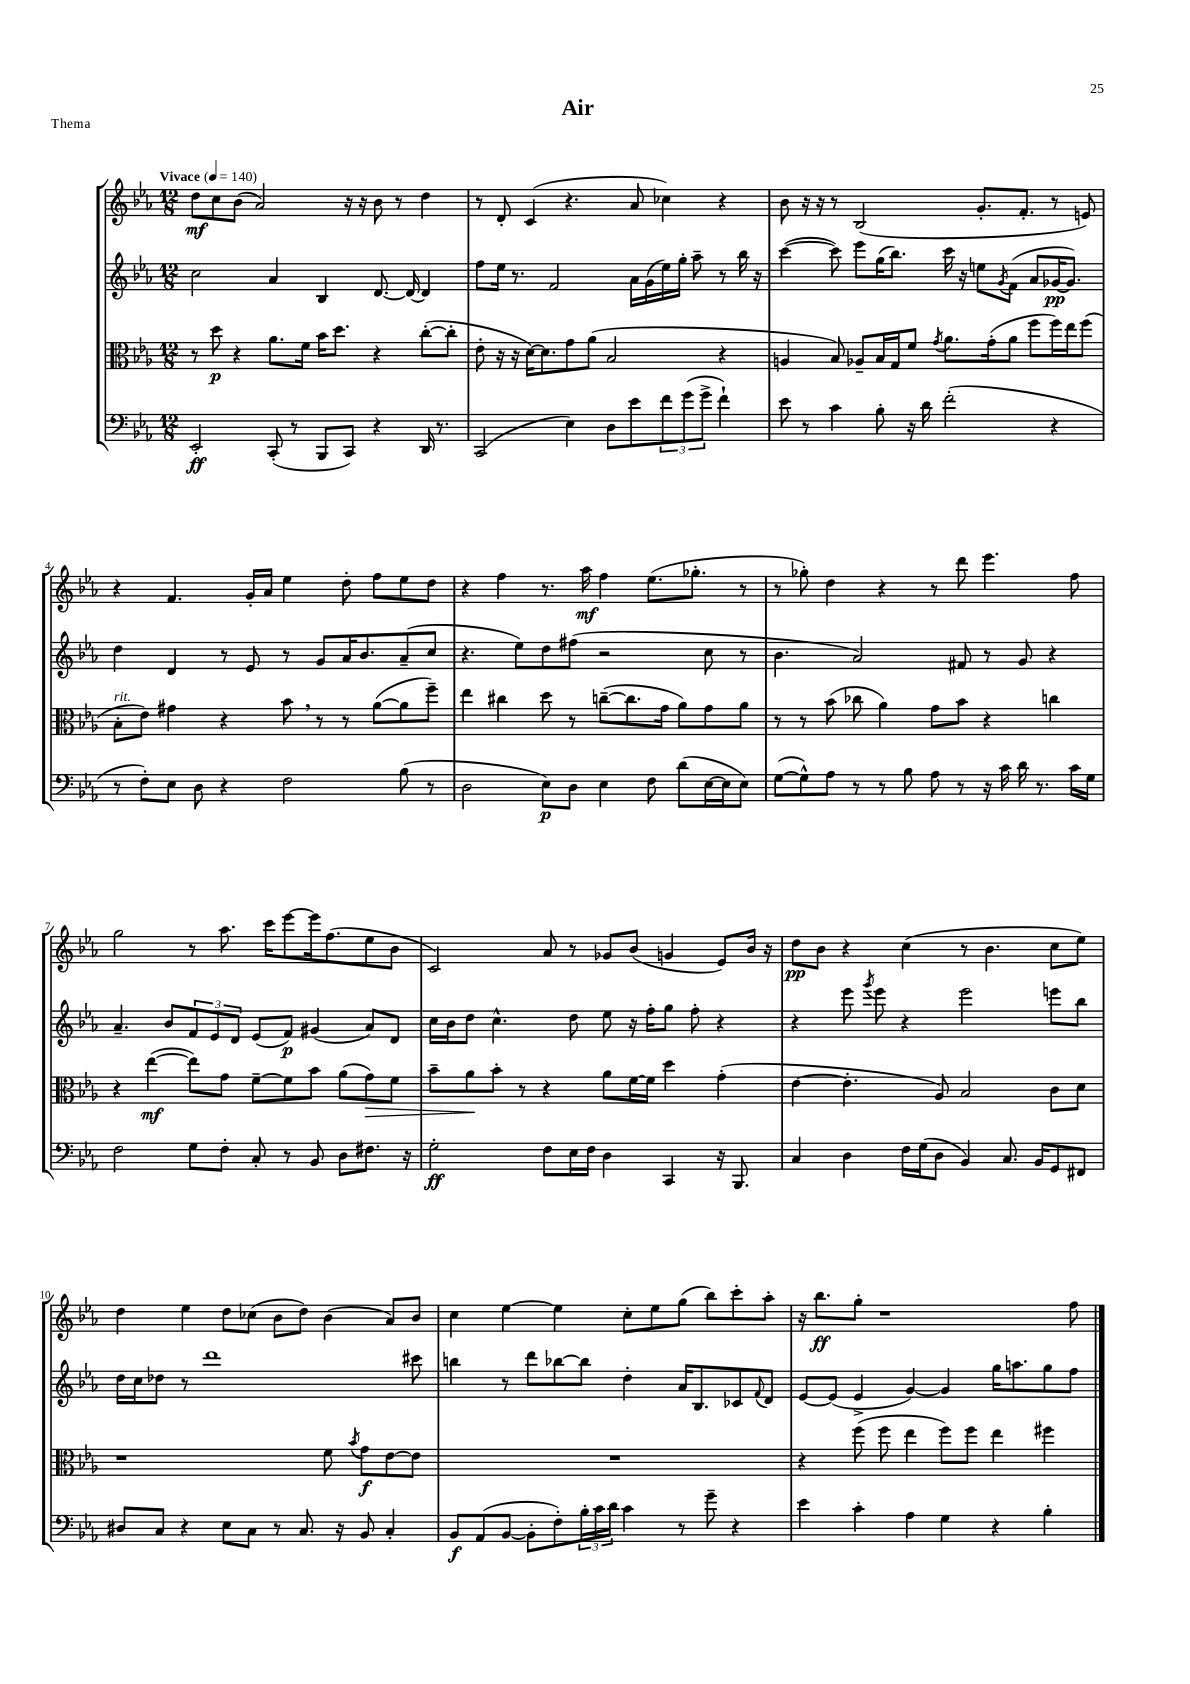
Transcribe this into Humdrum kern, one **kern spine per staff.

**kern	**dynam	**kern	**dynam	**kern	**dynam	**kern	**dynam
*part4	*part4	*part3	*part3	*part2	*part2	*part1	*part1
*staff4	*staff4	*staff3	*staff3	*staff2	*staff2	*staff1	*staff1
*clefF4	*	*clefC3	*	*clefG2	*	*clefG2	*
*k[b-e-a-]	*	*k[b-e-a-]	*	*k[b-e-a-]	*	*k[b-e-a-]	*
*M12/8	*	*M12/8	*	*M12/8	*	*M12/8	*
*MM140	*	*MM140	*	*MM140	*	*MM140	*
=1	=1	=1	=1	=1	=1	=1	=1
!	!	!	!	!	!	!LO:TX:a:B:t=Vivace	!
2EE-'/	ff	8r	.	2cc\	.	8dd\L	mf
.	.	8dd\	p	.	.	8cc\	.
.	.	4r	.	.	.	(8b-\J	.
.	.	.	.	.	.	2a-/)	.
(8CC'/	.	8.a-\L	.	4a-/	.	.	.
8r	.	.	.	.	.	.	.
.	.	16f\Jk	.	.	.	.	.
8BBB-/L	.	16b-\KL	.	4B-/	.	.	.
.	.	8.dd\J	.	.	.	.	.
8CC/J)	.	.	.	.	.	16r	.
.	.	.	.	.	.	16r	.
4r	.	4r	.	[8.d/	.	8b-\	.
.	.	.	.	.	.	8r	.
.	.	.	.	16d/_	.	.	.
16DD/	.	([8cc'\L	.	4d/]	.	4dd\	.
8.r	.	.	.	.	.	.	.
.	.	8cc'\J]	.	.	.	.	.
=2	=2	=2	=2	=2	=2	=2	=2
(2CC/	.	8e-'\	.	8ff\L	.	8r	.
.	.	16r	.	16ee-\Jk	.	8d'/	.
.	.	16r	.	8.r	.	.	.
.	.	[16d\KL)	.	.	.	(4c/	.
.	.	8.d\]	.	.	.	.	.
.	.	.	.	2f/	.	.	.
4E-\)	.	8g\	.	.	.	4.r	.
.	.	(8a-\J	.	.	.	.	.
8D\L	.	2B-/	.	.	.	.	.
8e-\	.	.	.	16a-\LL	.	8a-/	.
.	.	.	.	(16g\	.	.	.
12f\	.	.	.	16ee-\)	.	4cc-X\)	.
.	.	.	.	16gg'\JJ	.	.	.
(12g\	.	.	.	.	.	.	.
.	.	.	.	8aa-~\	.	.	.
12g^\J	.	.	.	.	.	.	.
4f`\)	.	4r	.	8r	.	4r	.
.	.	.	.	16bb-\	.	.	.
.	.	.	.	16r	.	.	.
=3	=3	=3	=3	=3	=3	=3	=3
8e-\	.	4An/	.	([4ccc\	.	8b-\	.
8r	.	.	.	.	.	16r	.
.	.	.	.	.	.	16r	.
4c\	.	8B-/)	.	8ccc\])	.	8r	.
.	.	8A-X~/L	.	8eee-\L	.	(2B-/	.
8B-'\	.	16B-/L	.	(16gg\K	.	.	.
.	.	16G/J	.	8.bb-\J)	.	.	.
16r	.	8f/J	.	.	.	.	.
16d\	.	.	.	.	.	.	.
.	.	8qg/	.	.	.	.	.
(2f'\	.	8.a-\L	.	16ccc\	.	.	.
.	.	.	.	16r	.	.	.
.	.	.	.	8een\L	.	8.g'/L	.
.	.	(16g'\k	.	.	.	.	.
.	.	.	.	8qg/	.	.	.
.	.	8a-\J	.	(8f\J	.	.	.
.	.	.	.	.	.	8.f'/J	.
.	.	8ff\L	.	8a-/L	.	.	.
4r	.	16ff\L)	.	[16g-X/K	pp	8r	.
.	.	16ee-\J	.	8.g-/J])	.	.	.
.	.	(8ff\J	.	.	.	8en/)	.
!!LO:LB:g=z
=4	=4	=4	=4	=4	=4	=4	=4
!	!	!LO:TX:a:i:t=rit.	!	!	!	!	!
8r	.	8B-'\L	.	4dd\	.	4r	.
8F'\L)	.	8e-\J)	.	.	.	.	.
8E-\J	.	4g#X\	.	4d/	.	4.f/	.
8D\	.	.	.	.	.	.	.
4r	.	4r	.	8r	.	.	.
.	.	.	.	8e-/	.	16g'/LL	.
.	.	.	.	.	.	16a-/JJ	.
2F\	.	8b-,\	.	8r	.	4ee-\	.
.	.	8r	.	8g/L	.	.	.
.	.	8r	.	16a-/K	.	8dd'\	.
.	.	.	.	8.b-/	.	.	.
.	.	([8a-\L	.	.	.	8ff\L	.
(8B-\	.	8a-\]	.	(8a-~/	.	8ee-\	.
8r	.	8ff~\J)	.	8cc/J	.	8dd\J	.
=5	=5	=5	=5	=5	=5	=5	=5
2D\	.	4ee-\	.	4.r	.	4r	.
.	.	4cc#X\	.	.	.	4ff\	.
.	.	.	.	8ee-\L)	.	.	.
8E-\L)	p	8dd\	.	8dd\	.	8.r	.
8D\J	.	8r	.	(8ff#X\J	.	.	.
.	.	.	.	.	.	16aa-\	mf
4E-\	.	([8ccn~\L	.	2r	.	4ff\	.
.	.	8.cc\]	.	.	.	.	.
8F\	.	.	.	.	.	(8.ee-\L	.
.	.	16g\Jk	.	.	.	.	.
(8d\L	.	8a-\L)	.	.	.	.	.
.	.	.	.	.	.	8.gg-X'\J	.
[16E-\L	.	8g\	.	8cc\	.	.	.
16E-\J]	.	.	.	.	.	.	.
8E-\J)	.	8a-\J	.	8r	.	8r	.
=6	=6	=6	=6	=6	=6	=6	=6
([8G\L	.	8r	.	4.b-\	.	8r	.
8G^^\])	.	8r	.	.	.	8gg-X'\)	.
8A-\J	.	(8b-\	.	.	.	4dd\	.
8r	.	8cc-X\	.	2a-/)	.	.	.
8r	.	4a-\)	.	.	.	4r	.
8B-\	.	.	.	.	.	.	.
8A-\	.	8g\L	.	.	.	8r	.
8r	.	8b-\J	.	8f#X/	.	8ddd\	.
16r	.	4r	.	8r	.	4.eee-\	.
16c\	.	.	.	.	.	.	.
16d\	.	.	.	8g/	.	.	.
8.r	.	.	.	.	.	.	.
.	.	4ccn\	.	4r	.	.	.
16c\LL	.	.	.	.	.	8ff\	.
16G\JJ	.	.	.	.	.	.	.
!!LO:LB:g=z
=7	=7	=7	=7	=7	=7	=7	=7
2F\	.	4r	.	4.a-~/	.	2gg\	.
.	.	([4ee-\	mf	.	.	.	.
.	.	.	.	8b-/L	.	.	.
8G\L	.	8ee-\L])	.	12f/	.	8r	.
.	.	.	.	12e-/	.	.	.
8F'\J	.	8g\J	.	.	.	8.aa-\	.
.	.	.	.	12d/J	.	.	.
8C'/	.	[8f~\L	.	(8e-/L	.	.	.
.	.	.	.	.	.	16ccc\KL	.
8r	.	8f\]	.	8f/J)	p	[8eee-\	.
8BB-/	.	8b-\J	.	(4g#X/	.	16eee-\k]	.
.	.	.	.	.	.	(8.ff\	.
8D\L	.	(8a-\L	.	.	.	.	.
!	!	!	!LO:HP:b	!	!	!	!
8.F#X\J	.	8g\)	>	8a-/L)	.	8ee-\	.
.	.	8f\J	.	8d/J	.	8b-\J	.
16r	.	.	.	.	.	.	.
=8	=8	=8	=8	=8	=8	=8	=8
2G'\	ff	8b-~\L	.	16cc\LL	.	2c/)	.
.	.	.	.	16b-\J	.	.	.
.	.	8a-\	.	8dd\J	.	.	.
.	.	8b-'\J	]	4.cc^^\	.	.	.
.	.	8r	.	.	.	.	.
8F\L	.	4r	.	.	.	8a-/	.
16E-\L	.	.	.	8dd\	.	8r	.
16F\JJ	.	.	.	.	.	.	.
4D\	.	8a-\L	.	8ee-\	.	8g-X/L	.
.	.	[16f\L	.	16r	.	(8b-/J	.
.	.	16f\JJ]	.	16ff'\KL	.	.	.
4CC/	.	4dd\	.	8gg\J	.	4gn/	.
.	.	.	.	8ff'\	.	.	.
16r	.	(4g'\	.	4r	.	8e-/L)	.
8.BBB-/	.	.	.	.	.	.	.
.	.	.	.	.	.	16b-/Jk	.
.	.	.	.	.	.	16r	.
=9	=9	=9	=9	=9	=9	=9	=9
4C/	.	[4e-\	.	4r	.	8dd\L	pp
.	.	.	.	.	.	8b-\J	.
4D\	.	4.e-'\]	.	8eee-\	.	4r	.
.	.	.	.	8qggg/	.	.	.
.	.	.	.	8eee-\	.	.	.
16F\LL	.	.	.	4r	.	(4cc\	.
(16G\J	.	.	.	.	.	.	.
8D\J	.	8A-/)	.	.	.	.	.
4BB-/)	.	2B-/	.	2eee-\	.	8r	.
.	.	.	.	.	.	4.b-\	.
8.C/	.	.	.	.	.	.	.
16BB-/KL	.	.	.	.	.	.	.
8GG/	.	8c\L	.	8eeen\L	.	8cc\L	.
8FF#X/J	.	8d\J	.	8bb-\J	.	8ee-\J)	.
!!LO:LB:g=z
=10	=10	=10	=10	=10	=10	=10	=10
8D#X/L	.	1r	.	16dd\LL	.	4dd\	.
.	.	.	.	16cc\J	.	.	.
8C/J	.	.	.	8dd-X\J	.	.	.
4r	.	.	.	8r	.	4ee-\	.
.	.	.	.	1ddd	.	.	.
8E-\L	.	.	.	.	.	8dd\L	.
8C\J	.	.	.	.	.	(8cc-X\J	.
8r	.	.	.	.	.	8b-\L	.
8.C/	.	.	.	.	.	8dd\J)	.
.	.	8f\	.	.	.	(4b-\	.
16r	.	.	.	.	.	.	.
.	.	8qb-/	.	.	.	.	.
8BB-/	.	8g\L	f	.	.	.	.
4C'/	.	[8e-\	.	.	.	8a-/L)	.
.	.	8e-\J]	.	8ccc#X\	.	8b-/J	.
=11	=11	=11	=11	=11	=11	=11	=11
8BB-/L	f	1.r	.	4bbn\	.	4cc\	.
(8AA-/	.	.	.	.	.	.	.
[8BB-/J	.	.	.	8r	.	[4ee-\	.
8BB-'\L]	.	.	.	8ddd\L	.	.	.
8F'\)	.	.	.	[8bb-X\	.	4ee-\]	.
24B-'\L	.	.	.	8bb-\J]	.	.	.
24c\	.	.	.	.	.	.	.
24d\JJ	.	.	.	.	.	.	.
4c\	.	.	.	4dd'\	.	8cc'\L	.
.	.	.	.	.	.	8ee-\	.
8r	.	.	.	16a-/KL	.	(8gg\J	.
.	.	.	.	8.B-/	.	.	.
8g~\	.	.	.	.	.	8bb-\L)	.
4r	.	.	.	8c-X/	.	8ccc'\	.
.	.	.	.	8qqf/	.	.	.
.	.	.	.	8d/J	.	8aa-'\J	.
=12	=12	=12	=12	=12	=12	=12	=12
4e-\	.	4r	.	[8e-/L	.	16r	.
.	.	.	.	.	.	8.bb-\L	ff
.	.	.	.	(8e-/J]	.	.	.
4c'\	.	(8ff\	.	4e-^/	.	8gg'\J	.
.	.	8ff\	.	.	.	1r	.
4A-\	.	4ee-\	.	[4g/)	.	.	.
4G\	.	8ff\L)	.	4g/]	.	.	.
.	.	8ff\J	.	.	.	.	.
4r	.	4ee-\	.	16gg\KL	.	.	.
.	.	.	.	8.aan\	.	.	.
4B-'\	.	4ff#X\	.	8gg\	.	.	.
.	.	.	.	8ff\J	.	8ff\	.
==	==	==	==	==	==	==	==
*-	*-	*-	*-	*-	*-	*-	*-
